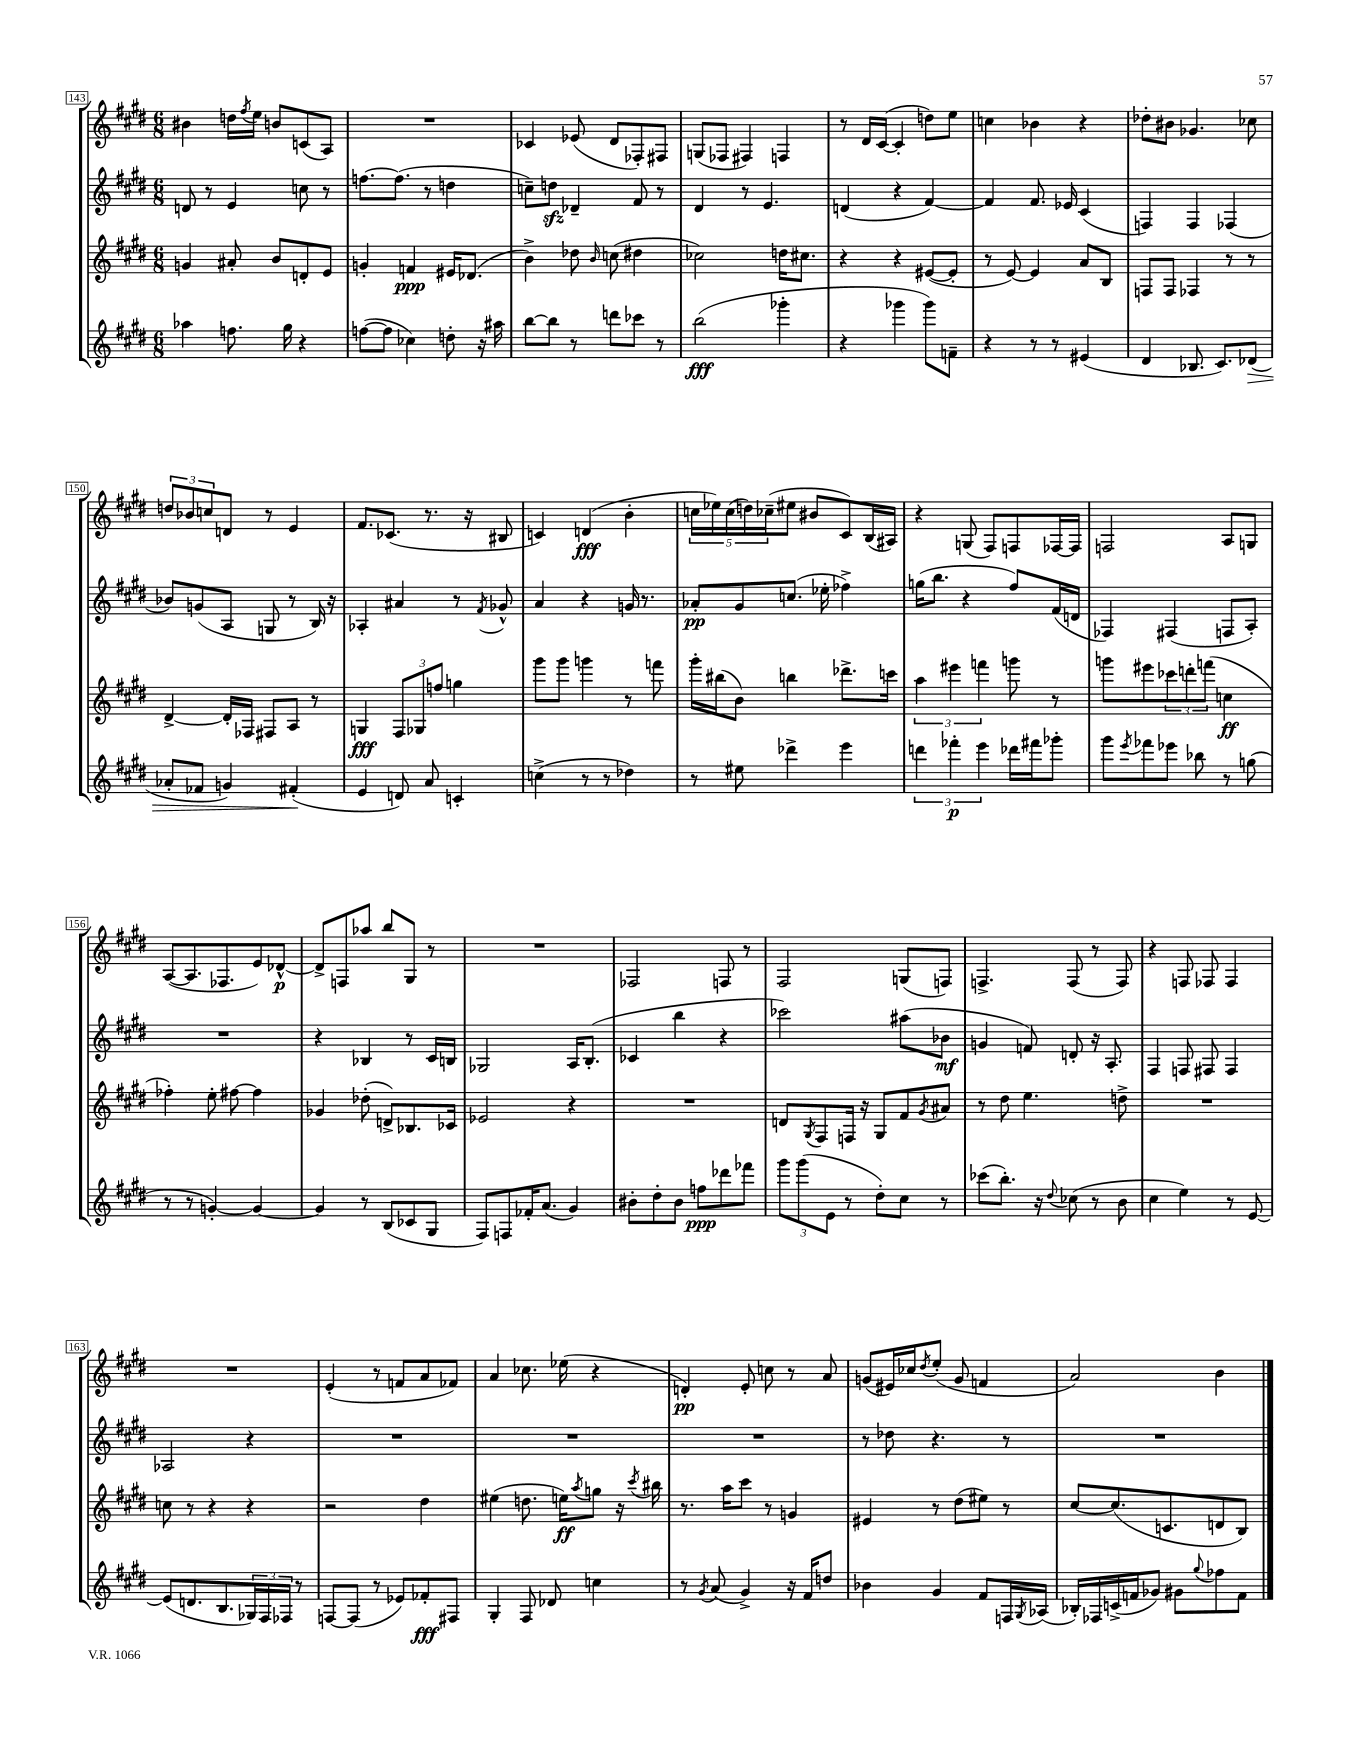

**kern	**kern	**kern	**kern
*staff4	*staff3	*staff2	*staff1
*clefG2	*clefG2	*clefG2	*clefG2
*k[f#c#g#d#]	*k[f#c#g#d#]	*k[f#c#g#d#]	*k[f#c#g#d#]
*M6/8	*M6/8	*M6/8	*M6/8
4aa-	4g	8d	4b#
.	.	8r	.
8.ff	8a#'	4e	16dd
.	.	.	8qff#
.	.	.	16ee
.	8b	.	8b
16gg#	.	.	.
4r	8d'	8cc	(8c
.	8e	8r	8A)
=	=	=	=
([8ff	4g'	[8.ff	2.r
8ff]	.	.	.
.	.	(8.ff]	.
4cc-)	4f	.	.
.	.	8r	.
8dd'	16e#	4dd	.
.	(8.d-	.	.
16r	.	.	.
16aa#	.	.	.
=	=	=	=
[8bb	4b^)	8cc~)	4c-
8bb]	.	8dd	.
8r	8dd-	4d-~	(8e-
.	16qqb	.	.
8ddd	(8cc	.	8d#
8ccc-	4dd#	8f#	8F-')
8r	.	8r	8F#
=	=	=	=
(2bb	2cc-)	4d#	(8G
.	.	.	8F-
.	.	8r	4F#)
.	.	4.e	.
4ggg-'	16dd	.	4F
.	8.cc#	.	.
=	=	=	=
4r	4r	(4d	8r
.	.	.	16d#
.	.	.	([16c#
4ggg-	4r	4r	4c#']
8ggg-)	([8e#	[4f#)	8dd)
8f~	8e#']	.	8ee
=	=	=	=
4r	8r	4f#]	4cc
.	[8e)	.	.
8r	4e]	8.f#	4b-
8r	.	.	.
.	.	16e-	.
(4e#	8a	(4c#	4r
.	8B	.	.
=	=	=	=
4d#	8F	4F)	8dd-'
.	8F	.	8b#
8.B-	4F-	4F	4.g-
8.c#)	.	.	.
.	8r	(4F-	.
(8d-	8r	.	8cc-
=	=	=	=
8a-'	[4d#^	8b-)	12dd
.	.	.	12b-
8f-	.	(8g	.
.	.	.	12cc
4g)	16d#']	8A	8d
.	16F-	.	.
.	8F#	8G	8r
(4f#'	8A	8r	4e
.	8r	16B)	.
.	.	16r	.
=	=	=	=
4e	4G	4A-'	8.f#
.	.	.	(8.c-
8d)	12F#	4a#	.
.	12G-	.	.
8a	.	.	8.r
.	12ff	.	.
4c'	4gg	8r	.
.	.	.	16r
.	.	8qf#	.
.	.	8g-^^	8B#
=	=	=	=
(4cc^	8ggg#	4a	4c)
.	8ggg#	.	.
8r	4ggg	4r	(4d
8r	.	.	.
4dd-)	8r	16g	4b'
.	.	8.r	.
.	8fff	.	.
=	=	=	=
8r	16ggg#'	8a-'	20cc
.	.	.	20ee-)
.	(16bb#	.	.
.	.	.	(20cc
8ee#	8b)	8g#	.
.	.	.	20dd)
.	.	.	(20cc-~
4ddd-^	4bb	(8.cc	8ee#
.	.	.	8b#
.	.	16ee-'	.
4eee	8.ddd-^	4ff-^)	8c#)
.	.	.	(16B
.	16ccc	.	16A#)
=	=	=	=
6ddd	6aa	(16gg	4r
.	.	8.bb	.
6fff-'	6eee#	.	.
.	.	4r	(8G
6eee	6fff	.	.
.	.	.	8F#)
16ddd-	8ggg	8ff#)	8F
16fff#	.	.	.
8ggg-'	8r	(16f#	[16F-
.	.	16d	16F-]
=	=	=	=
8ggg#	8ggg	4F-)	2F
8qeee	.	.	.
8fff-	8eee#	.	.
8eee-	12ccc-	(4F#	.
.	12ddd'	.	.
8bb-	.	.	.
.	(12fff	.	.
8r	4cc	8F	8A
(8gg	.	8A')	8G
=	=	=	=
8r	4ff-')	2.r	([8A
8r	.	.	8.A]
[4g')	8ee'	.	.
.	.	.	8.F-
.	[8ff#	.	.
4g_	4ff#]	.	8e)
.	.	.	[8d-^^
=	=	=	=
4g]	4g-	4r	8d-^]
.	.	.	8F
8r	(8dd-'	4B-	8aa-
(8B	8d^)	.	8bb
8c-	8.B-	8r	8G#
8G#	.	16c#	8r
.	16c-	16B	.
=	=	=	=
8F#)	2e-	2G-	2.r
8F	.	.	.
16f-'	.	.	.
(8.a	.	.	.
4g#)	4r	16A	.
.	.	(8.B'	.
=	=	=	=
8b#'	2.r	4c-	2F-
8dd#'	.	.	.
8b#	.	4bb	.
8ff	.	.	.
8ddd-	.	4r	8F
8fff-	.	.	8r
=	=	=	=
12ggg#	8d	2ccc-)	2F#
(12ggg#	.	.	.
.	8qG#	.	.
.	8F#	.	.
12e	.	.	.
8r	16F	.	.
.	16r	.	.
8dd#')	8G#	.	.
8cc#	8f#	(8aa#	(8G
.	8qg#	.	.
8r	8a#	8b-	8F)
=	=	=	=
(8ccc-	8r	4g	4.F^
8.bb')	8dd#	.	.
.	4.ee	8f)	.
16r	.	.	.
8qqdd#	.	.	.
(8cc-	.	8d'	(8F
8r	.	16r	8r
.	.	8.A'	.
8b	8dd^	.	8F)
=	=	=	=
4cc#	2.r	4F#	4r
4ee)	.	8F	8F
.	.	8F#	8F-
8r	.	4F#	4F-
[8e	.	.	.
=	=	=	=
(8e]	8cc	2A-	2.r
8.d	8r	.	.
.	4r	.	.
8.B	.	.	.
24G-)	4r	4r	.
24F#	.	.	.
24F-	.	.	.
8r	.	.	.
=	=	=	=
[8F	2r	2.r	(4e'
(8F]	.	.	.
8r	.	.	8r
8e-)	.	.	8f
8f-'	4dd#	.	8a
8F#	.	.	8f-)
=	=	=	=
4G#'	(4ee#	2.r	4a
8F#	8.dd	.	8.cc-
8d-	.	.	.
.	16ee)	.	(16ee-
.	8qaa	.	.
4cc	8gg	.	4r
.	16r	.	.
.	8qccc#	.	.
.	16bb#	.	.
=	=	=	=
8r	8.r	2.r	4d')
8qg#	.	.	.
(8a	.	.	.
.	16aa	.	.
4g#^)	8ccc#	.	8e'
.	8r	.	8cc
16r	4g	.	8r
16f#	.	.	.
8dd	.	.	8a
=	=	=	=
4b-	4e#	8r	(8g
.	.	8dd-	16e#)
.	.	.	16cc-
.	.	.	8qdd#
4g#	8r	4.r	(8ee'
.	(8dd#	.	8g
8f#	8ee#)	.	4f
16F	8r	8r	.
8qG#	.	.	.
(16A-	.	.	.
=	=	=	=
16B-')	[8cc#	2.r	2a)
16F-	.	.	.
(16c^	(8.cc#]	.	.
16f	.	.	.
8g-)	.	.	.
.	8.c	.	.
8g#	.	.	.
8qqgg#	.	.	.
8ff-	8d	.	4b
8f	8B)	.	.
==	==	==	==
*-	*-	*-	*-
